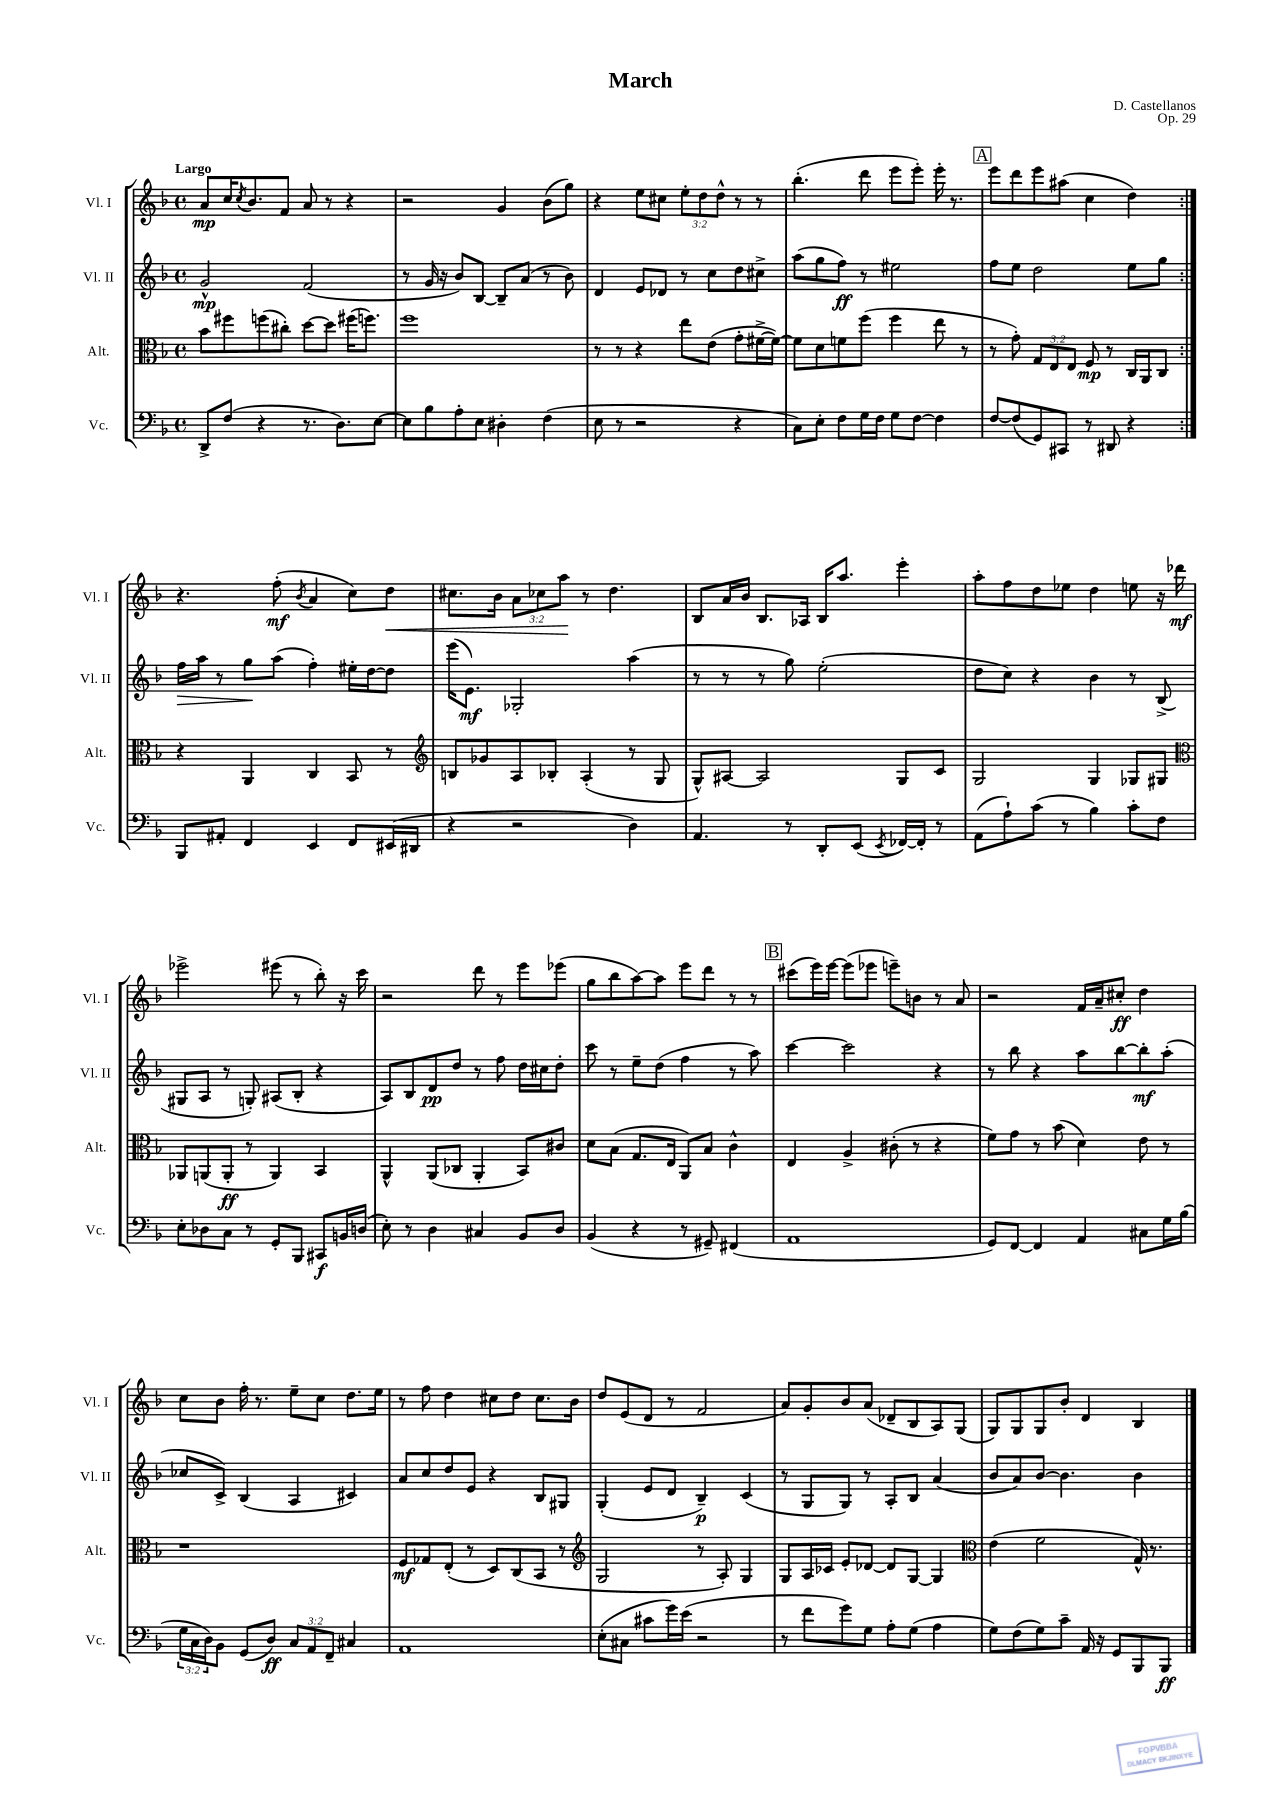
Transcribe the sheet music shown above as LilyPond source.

\header { title = "March" composer = "D. Castellanos" opus = "Op. 29" }
<<
\new StaffGroup <<
\new Staff = "s0" \with { instrumentName = "Vl. I" shortInstrumentName = "Vl. I" } {
    \clef treble \key f \major \defaultTimeSignature \time 4/4 \override Staff.TupletNumber.text = #tuplet-number::calc-fraction-text \tempo "Largo"
    \repeat volta 2 { a'8\mp c''16 \acciaccatura { c''8 } bes'8. f'8 a'8 r8 r4 |
    r2 g'4 bes'8( g''8) |
    r4 e''8 cis''8 \tuplet 3/2 { e''8-. d''8 d''8-^ } r8 r8 |
    bes''4.-.( d'''8 e'''8 e'''8-.) e'''16-. r8. |
    \mark \markup { \box "A" } e'''8 d'''8 e'''8 ais''8( c''4 d''4) | }
    r4. f''8-.\mf( \acciaccatura { bes'8 } a'4 c''8) d''8\< |
    cis''8. bes'16 \tuplet 3/2 { a'8 ces''8 a''8\! } r8 d''4. |
    bes8 a'16 bes'16 bes8. aes16 bes16 a''8. e'''4-. |
    a''8-. f''8 d''8 ees''8 d''4 e''8 r16 des'''16\mf |
    ees'''2-> eis'''8( r8 bes''8-.) r16 c'''16 |
    r2 d'''8 r8 e'''8 ees'''8( |
    g''8 bes''8 a''8~) a''8 e'''8 d'''8 r8 r8 |
    \mark \markup { \box "B" } cis'''8( e'''16) e'''16~ e'''8( ees'''8 e'''8--) b'8 r8 a'8 |
    r2 f'16 a'16-- cis''8-.\ff d''4 |
    c''8 bes'8 f''16-. r8. e''8-- c''8 d''8. e''16 |
    r8 f''8 d''4 cis''8 d''8 cis''8. bes'16 |
    d''8 e'8( d'8 r8 f'2 |
    a'8) g'8-. bes'8 a'8( des'8-- bes8 a8) g8( |
    g8) g8 g8 bes'8-. d'4 bes4 \bar "|." |
}
\new Staff = "s1" \with { instrumentName = "Vl. II" shortInstrumentName = "Vl. II" } {
    \clef treble \key f \major \defaultTimeSignature \time 4/4
    \repeat volta 2 { g'2-^\mp f'2( |
    r8 g'16 r16 bes'8) bes8~ bes8-- a'8( r8 bes'8) |
    d'4 e'8 des'8 r8 c''8 d''8 cis''8-> |
    a''8( g''8 f''8\ff) r8 eis''2 |
    \mark \markup { \box "A" } f''8 e''8 d''2 e''8 g''8 | }
    f''16\> a''16 r8 g''8\! a''8( f''4-.) eis''16-. d''16~ d''8 |
    e'''16( e'8.\mf) ges2-. a''4( |
    r8 r8 r8 g''8) e''2-.( |
    d''8 c''8) r4 bes'4 r8 bes8->( |
    gis8 a8 r8 g8-.) ais8( bes8-. r4 |
    a8) bes8 d'8\pp d''8 r8 f''8 d''16 cis''16 d''8-. |
    c'''8 r8 e''8-- d''8( f''4 r8 a''8) |
    \mark \markup { \box "B" } c'''4~ c'''2 r4 |
    r8 bes''8 r4 a''8 bes''8~ bes''8-.\mf a''8-.( |
    ces''8 c'8->) bes4( a4 cis'4) |
    a'8 c''8 d''8 e'8 r4 bes8 gis8 |
    g4-.( e'8 d'8 bes4--\p) c'4( |
    r8 g8 g8) r8 a8-. bes8 a'4( |
    bes'8 a'8) bes'8~ bes'4. bes'4 \bar "|." |
}
\new Staff = "s2" \with { instrumentName = "Alt." shortInstrumentName = "Alt." } {
    \clef alto \key f \major \defaultTimeSignature \time 4/4 \override Staff.TupletNumber.text = #tuplet-number::calc-fraction-text
    \repeat volta 2 { bes'8 fis''8 f''8( cis''8-.) d''8~ d''8 fis''16( f''8.) |
    f''1 |
    r8 r8 r4 e''8 e'8( g'8-. fis'16~-> fis'16~) |
    fis'8 d'8 f'8 f''8( f''4 e''8 r8 |
    \mark \markup { \box "A" } r8 g'8-.) \tuplet 3/2 { g8 e8 e8 } f8\mp r8 c16 a,16 c8 | }
    r4 a,4 c4 bes,8 r8 |
    \clef treble b8 ges'8 a8 bes8-. a4-.( r8 g8 |
    g8-^) ais8~ ais2 g8 c'8 |
    g2 g4 ges8 gis8 |
    \clef alto aes,8 a,8( a,8-.\ff r8 a,4) bes,4 |
    a,4-^ a,8( ces8 a,4-. bes,8) cis'8 |
    d'8 bes8( g8. e16 a,8) bes8 c'4-^ |
    \mark \markup { \box "B" } e4 a4-> cis'8-.( r8 r4 |
    f'8) g'8 r8 bes'8( d'4) e'8 r8 |
    r1 |
    f8\mf ges8 e8-.( r8 d8) c8( bes,8 r8 |
    \clef treble g2 r8 a8-.) g4 |
    g8 a16 ces'16 e'8-. des'8~ des'8 g8~ g4 |
    \clef alto e'4( f'2 g16-^) r8. \bar "|." |
}
\new Staff = "s3" \with { instrumentName = "Vc." shortInstrumentName = "Vc." } {
    \clef bass \key f \major \defaultTimeSignature \time 4/4 \override Staff.TupletNumber.text = #tuplet-number::calc-fraction-text
    \repeat volta 2 { d,8-> f8( r4 r8. d8.) e8~ |
    e8 bes8 a8-. e8 dis4-. f4( |
    e8 r8 r2 r4 |
    c8) e8-. f8 g16 f16 g8 f8~ f4 |
    \mark \markup { \box "A" } f8~ f8( g,8) cis,8 r8 dis,8 r4 | }
    bes,,8 ais,8-. f,4 e,4 f,8 eis,16( dis,16 |
    r4 r2 d4) |
    a,4. r8 d,8-. e,8( \acciaccatura { e,8 } fes,16~) fes,16-. r8 |
    a,8( a8-!) c'8( r8 bes4) c'8-. f8 |
    e8-. des8 c8 r8 g,8-. bes,,8 cis,8\f b,16 d16( |
    e8-.) r8 d4 cis4 bes,8 d8 |
    bes,4( r4 r8 gis,8--) fis,4( |
    \mark \markup { \box "B" } a,1 |
    g,8) f,8~ f,4 a,4 cis8 g16 bes16( |
    \tuplet 3/2 { g16 c16 d16) } bes,8 g,8( d8\ff) \tuplet 3/2 { c8 a,8 f,8-- } cis4 |
    a,1 |
    e8-.( cis8 cis'8 g'16) e'16( r2 |
    r8 f'8 g'8) g8 a8-. g8( a4 |
    g8) f8( g8) c'8-- a,16 r16 g,8 bes,,8 bes,,8\ff \bar "|." |
}
>>
>>
\layout { \context { \Score \remove "Bar_number_engraver" } }
